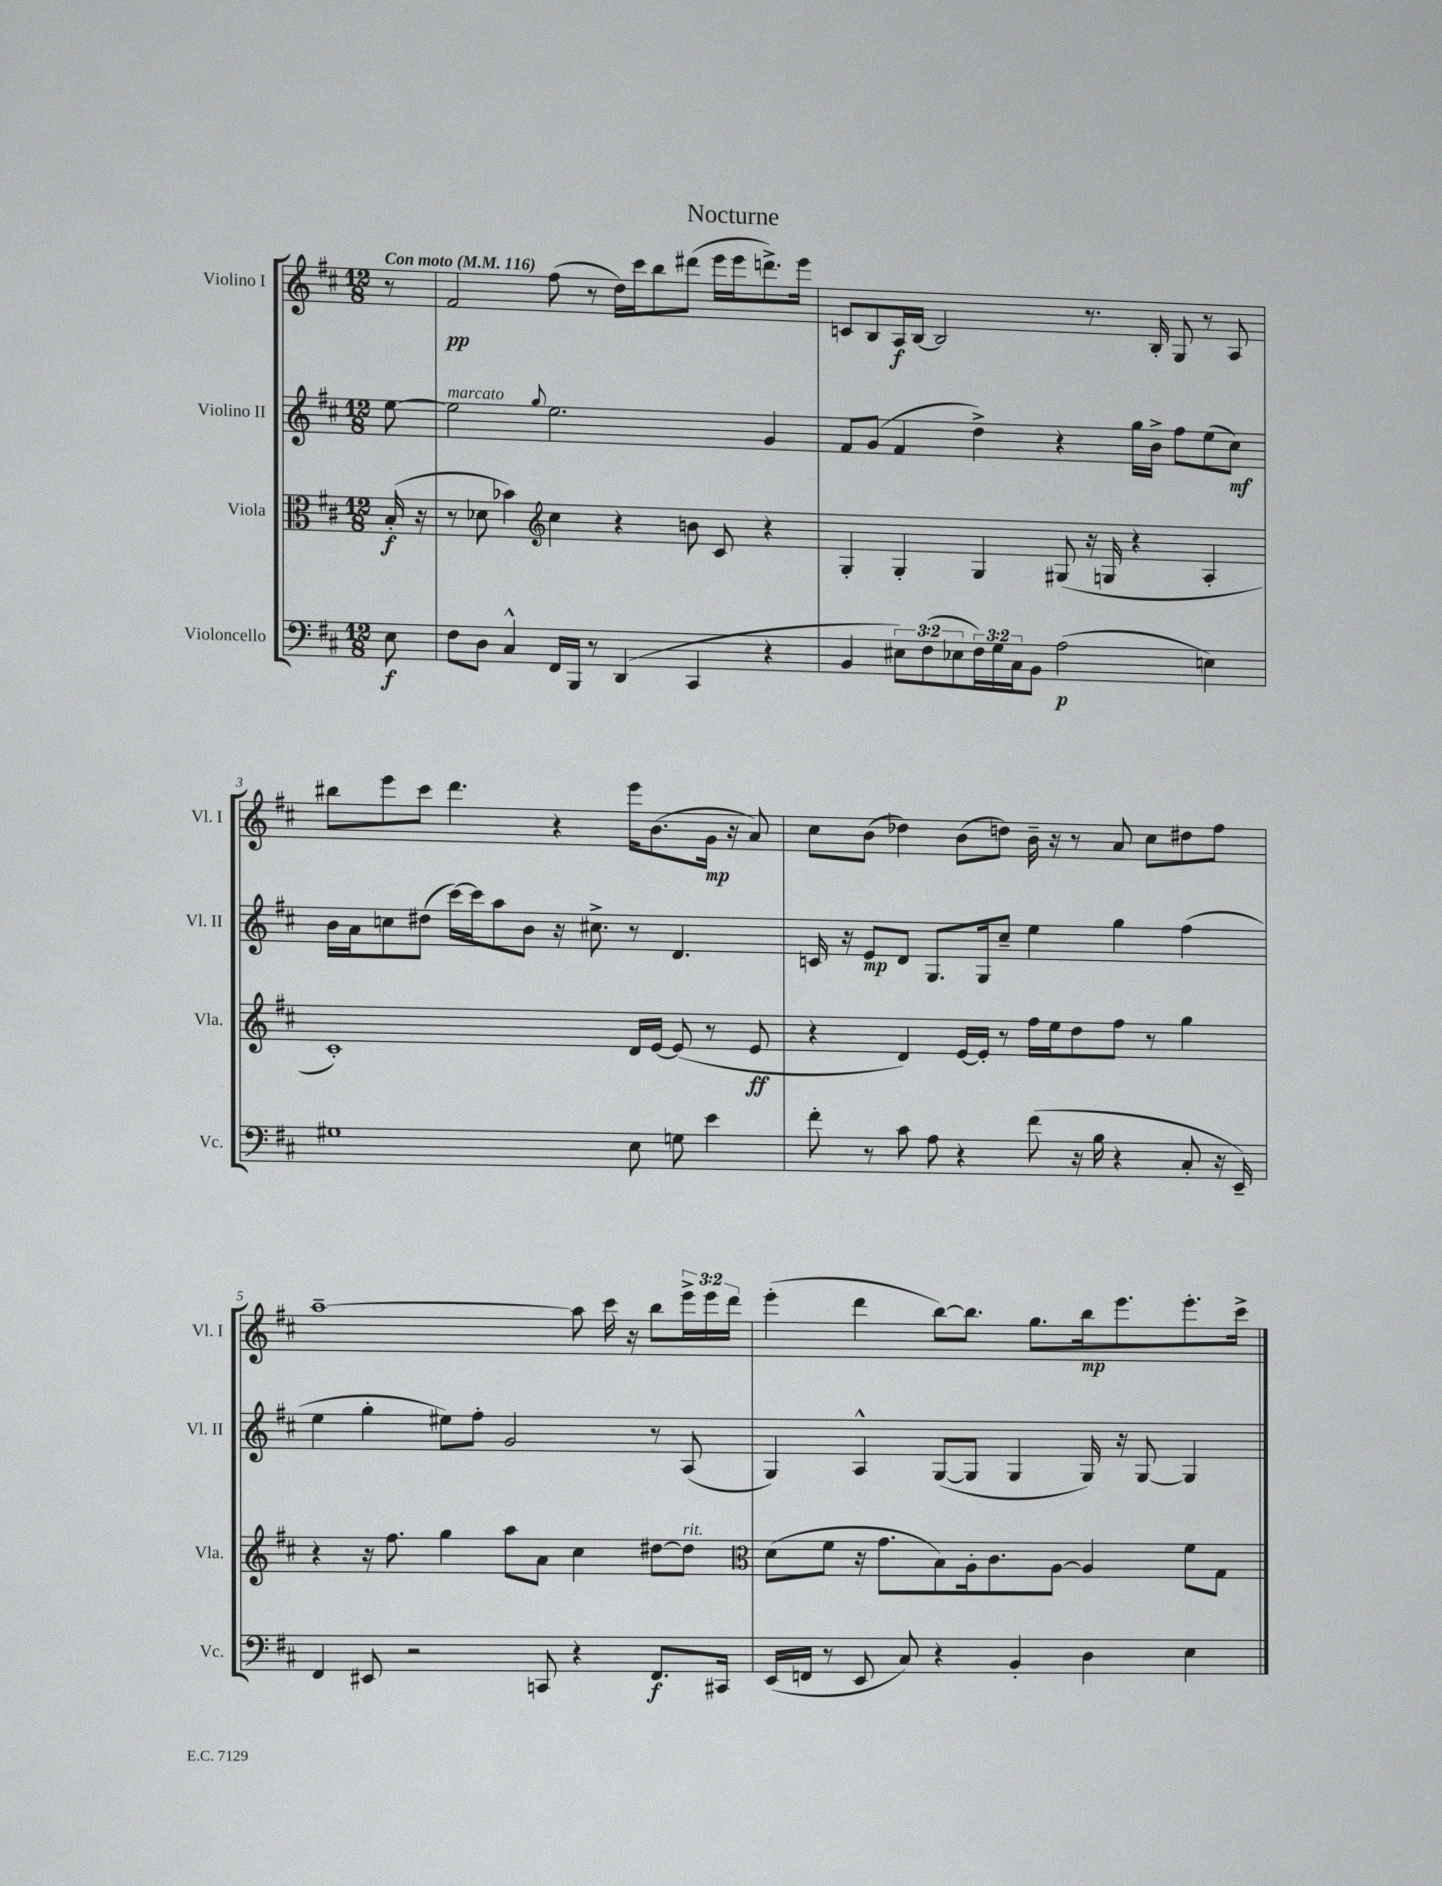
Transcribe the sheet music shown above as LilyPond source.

\header { title = "Nocturne" }
<<
\new StaffGroup <<
\new Staff = "s0" \with { instrumentName = "Violino I" shortInstrumentName = "Vl. I" } {
    \clef treble \key d \major \numericTimeSignature \time 12/8 \override Staff.TupletNumber.text = #tuplet-number::calc-fraction-text \partial 8 \tempo "Con moto" 4 = 116
    r8 |
    fis'2\pp fis''8( r8 d''16) cis'''16 b''8 dis'''8( e'''16 e'''16 d'''8.->) e'''16 |
    c'8 b8 a16\f b16~ b2 r8. b16-. g8 r8 a8 |
    bis''8 e'''8 cis'''8 d'''4. r4 e'''16 b'8.( g'16\mp r16 a'8) |
    cis''8 b'8( des''4) b'8( d''8) b'16-- r16 r8 a'8 cis''8 dis''8 fis''8 |
    a''1~-- a''8 cis'''16 r16 b''8 \tuplet 3/2 { e'''16-> e'''16 d'''16 } |
    e'''4-.( d'''4 b''8~) b''8. g''8. b''16\mp e'''8. e'''8.-. cis'''16-> \bar "|." |
}
\new Staff = "s1" \with { instrumentName = "Violino II" shortInstrumentName = "Vl. II" } {
    \clef treble \key d \major \numericTimeSignature \time 12/8 \partial 8
    e''8~ |
    e''2^\markup { \italic "marcato" } \appoggiatura { g''8 } e''2. g'4 |
    fis'8 g'8( fis'4 d''4->) r4 g''16 b'16-> fis''8 e''8( cis''8\mf) |
    b'16 a'16 c''8 dis''8( cis'''16~) cis'''16 a''8 b'8 r16 cis''8.-> r8 d'4. |
    c'16 r16 e'8\mp d'8 g8. g16 cis''8-- e''4 g''4 fis''4( |
    e''4 g''4-. eis''8) fis''8-. g'2 r8 a8( |
    g4) a4-^ g8~( g8 g4 g16) r16 g8~ g4 \bar "|." |
}
\new Staff = "s2" \with { instrumentName = "Viola" shortInstrumentName = "Vla." } {
    \clef alto \key d \major \numericTimeSignature \time 12/8 \partial 8
    b16-.\f( r16 |
    r8 des'8 bes'4) \clef treble cis''4 r4 b'8 cis'8 r4 |
    g4-. g4-. g4 gis8( r16 g16 r4 a4-. |
    cis'1-.) d'16 e'16~ e'8( r8 e'8\ff |
    r4 d'4) e'16~ e'16-. r8 fis''16 e''16 d''8 fis''8 r8 g''4 |
    r4 r16 fis''8. g''4 a''8 a'8 cis''4 dis''8~ dis''8^\markup { \italic "rit." } |
    \clef alto d'8( fis'8 r16 g'8. b8) a16-. cis'8. a8~ a4 fis'8 g8 \bar "|." |
}
\new Staff = "s3" \with { instrumentName = "Violoncello" shortInstrumentName = "Vc." } {
    \clef bass \key d \major \numericTimeSignature \time 12/8 \override Staff.TupletNumber.text = #tuplet-number::calc-fraction-text \partial 8
    e8\f |
    fis8 d8 cis4-^ fis,16 b,,16 r8 d,4( cis,4 r4 |
    b,4 \tuplet 3/2 { eis8) fis8( ees8 } \tuplet 3/2 { fis16) g16 cis16 } b,8 a2\p( e4) |
    gis1 e8 g8 e'4 |
    fis'8-. r8 cis'8 a8 r4 fis'8( r16 b16 r4 cis8-. r16 e,16--) |
    fis,4 eis,8 r2 c,8 r4 fis,8.\f cis,16 |
    e,16( f,16 r8 e,8 cis8) r4 b,4-. d4 e4 \bar "|." |
}
>>
>>
